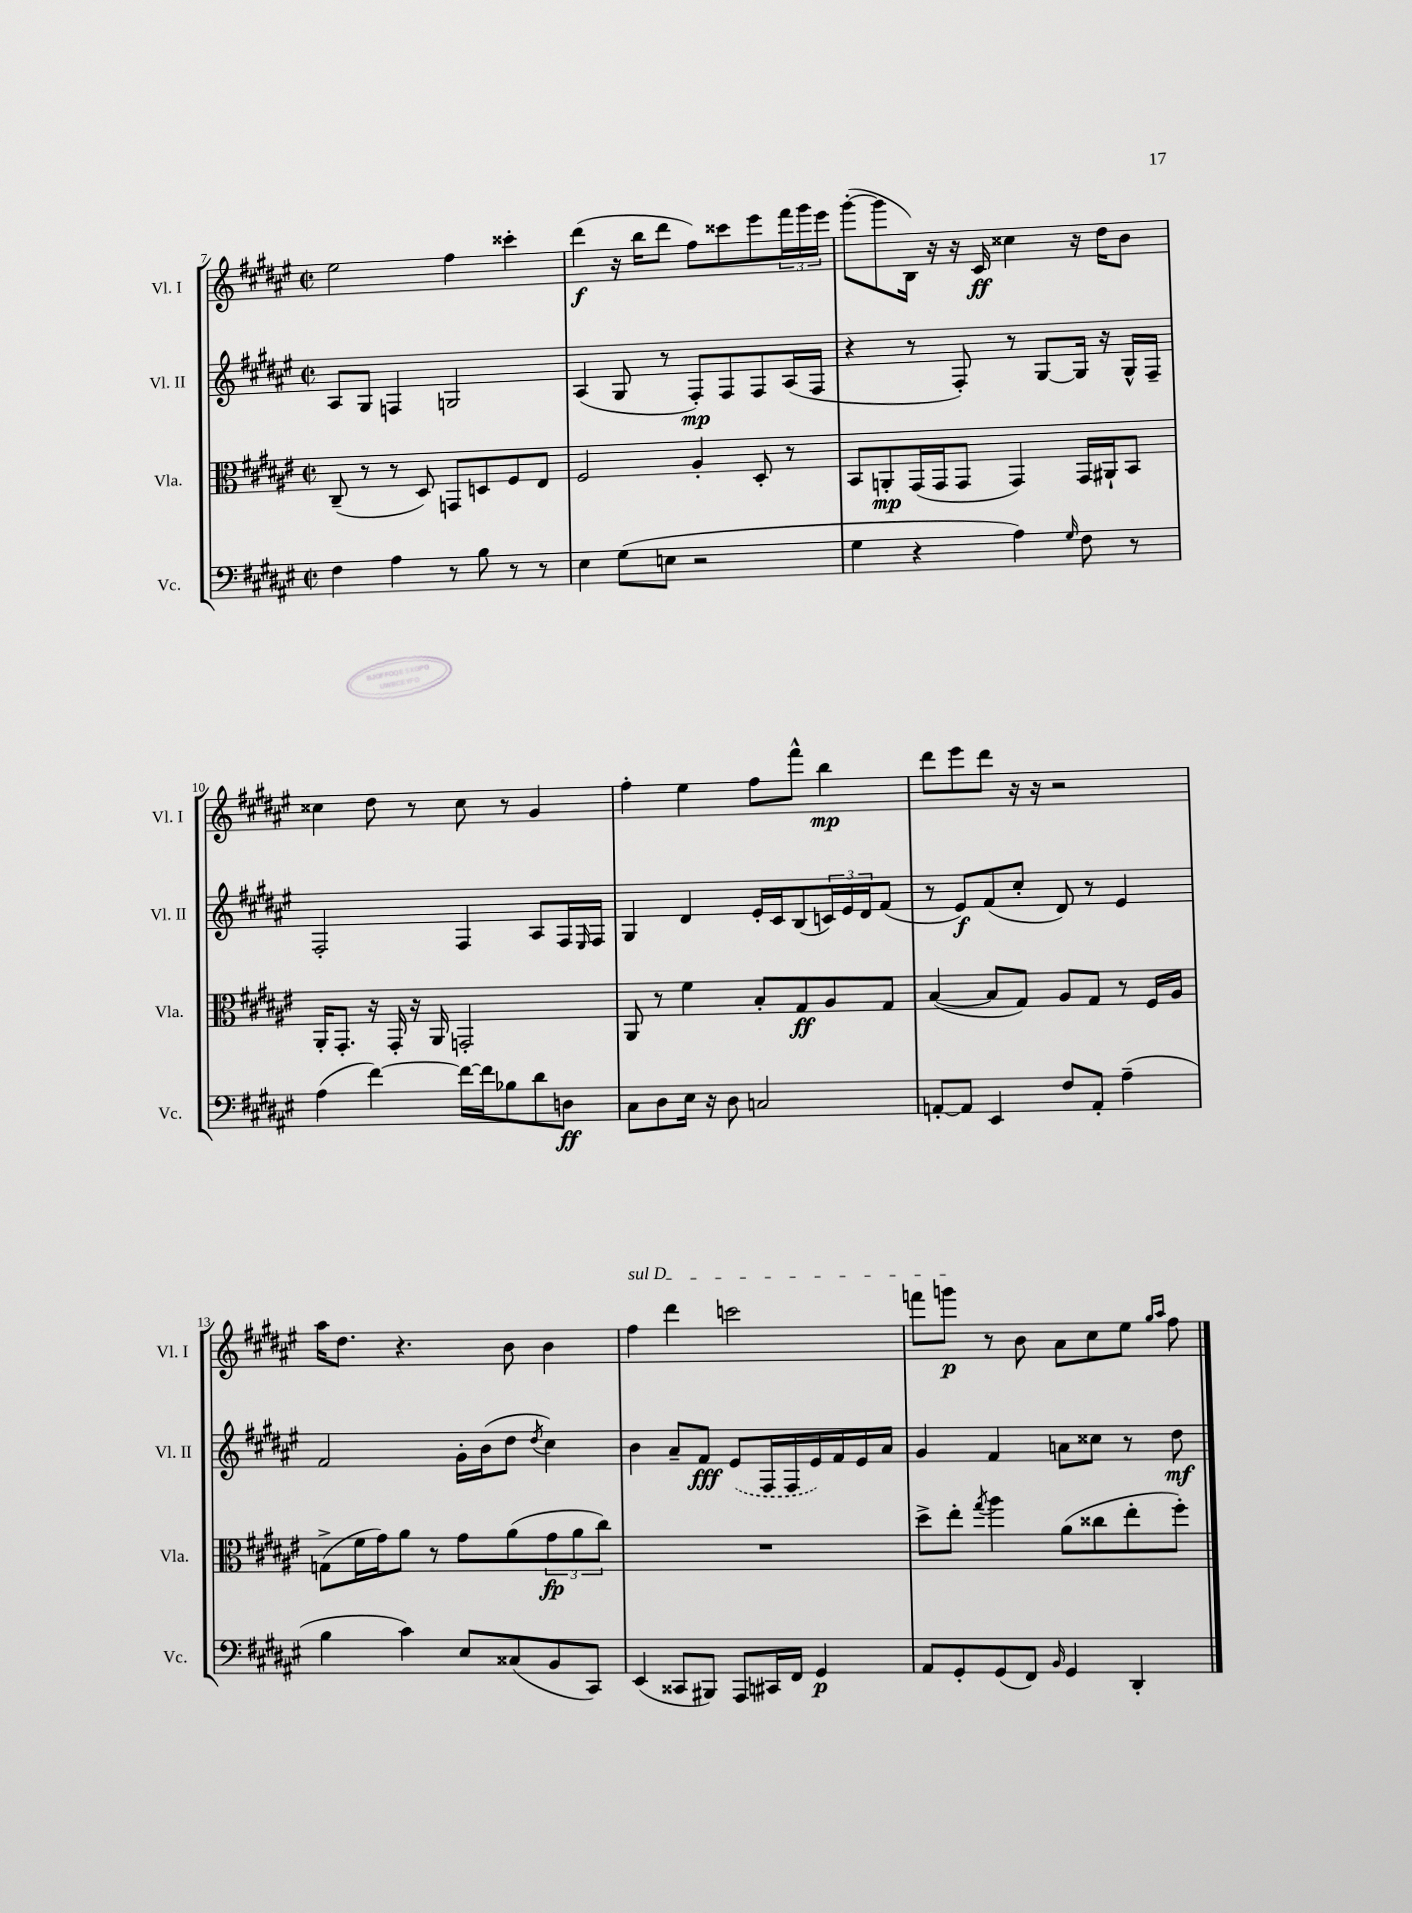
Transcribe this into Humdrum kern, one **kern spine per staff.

**kern	**dynam	**kern	**dynam	**kern	**dynam	**kern	**dynam
*part4	*part4	*part3	*part3	*part2	*part2	*part1	*part1
*staff4	*staff4	*staff3	*staff3	*staff2	*staff2	*staff1	*staff1
*I"Vc.	*	*I"Vla.	*	*I"Vl. II	*	*I"Vl. I	*
*I'Vc.	*	*I'Vla.	*	*I'Vl. II	*	*I'Vl. I	*
*clefF4	*	*clefC3	*	*clefG2	*	*clefG2	*
*k[f#c#g#d#a#e#]	*	*k[f#c#g#d#a#e#]	*	*k[f#c#g#d#a#e#]	*	*k[f#c#g#d#a#e#]	*
*M2/2	*	*M2/2	*	*M2/2	*	*M2/2	*
*met(c|)	*	*met(c|)	*	*met(c|)	*	*met(c|)	*
=7	=7	=7	=7	=7	=7	=7	=7
4F#\	.	(8C#~/	.	8A#/L	.	2ee#\	.
.	.	8r	.	8G#/J	.	.	.
4A#\	.	8r	.	4Fn/	.	.	.
.	.	8D#/)	.	.	.	.	.
8r	.	8GGn/L	.	2Gn/	.	4ff#\	.
8B\	.	8Dn/	.	.	.	.	.
8r	.	8F#/	.	.	.	4ccc##X'\	.
8r	.	8E#/J	.	.	.	.	.
=8	=8	=8	=8	=8	=8	=8	=8
4E#\	.	2F#/	.	(4A#/	.	(4ddd#\	f
(8G#\L	.	.	.	8G#/	.	16r	.
.	.	.	.	.	.	16bb\KL	.
8En\J	.	.	.	8r	.	8ddd#\J	.
2r	.	4A#'/	.	8F#'/L)	mp	8ff#\L)	.
.	.	.	.	8F#/	.	8ccc##X\	.
.	.	8D#'/	.	8F#/	.	8eee#\	.
.	.	8r	.	(16A#/L	.	24fff#\L	.
.	.	.	.	.	.	24ggg#\	.
.	.	.	.	16F#/JJ	.	.	.
.	.	.	.	.	.	24eee#\JJ	.
=9	=9	=9	=9	=9	=9	=9	=9
4G#\	.	8BB/L	.	4r	.	([8ggg#'\L	.
.	.	8AAn'/	mp	.	.	8ggg#\]	.
4r	.	(16GG#/L	.	8r	.	16B\Jk)	.
.	.	16GG#/J	.	.	.	16r	.
.	.	8GG#/J	.	8F#'/)	.	16r	.
.	.	.	.	.	.	16c#/	ff
4A#\)	.	4GG#/)	.	8r	.	4cc##X\	.
.	.	.	.	[8G#/L	.	.	.
16qqG#/	.	.	.	.	.	.	.
8F#\	.	16GG#/LL	.	16G#/Jk]	.	16r	.
.	.	16AA#X`/J	.	16r	.	16dd#\KL	.
8r	.	8BB/J	.	16G#^^/LL	.	8b\J	.
.	.	.	.	16F#~/JJ	.	.	.
!!LO:LB:g=z
=10	=10	=10	=10	=10	=10	=10	=10
(4A#\	.	16AA#'/KL	.	2F#'/	.	4cc##X\	.
.	.	8.GG#'/J	.	.	.	.	.
[4f#\)	.	16r	.	.	.	8dd#\	.
.	.	16GG#'/	.	.	.	.	.
.	.	16r	.	.	.	8r	.
.	.	16AA#/	.	.	.	.	.
16f#\LL_	.	2GGn'/	.	4F#/	.	8cc##\	.
16f#\J]	.	.	.	.	.	.	.
8B-X\	.	.	.	.	.	8r	.
8d#\	.	.	.	8A#/L	.	4g#/	.
8Dn\J	ff	.	.	16F#/L	.	.	.
.	.	.	.	16qqE#/	.	.	.
.	.	.	.	16F#/JJ	.	.	.
=11	=11	=11	=11	=11	=11	=11	=11
8C#\L	.	8AA#/	.	4G#/	.	4ff#'\	.
8D#\	.	8r	.	.	.	.	.
16E#\Jk	.	4f#\	.	4d#/	.	4ee#\	.
16r	.	.	.	.	.	.	.
8D#\	.	.	.	.	.	.	.
2Cn/	.	8B'/L	.	16e#'/LL	.	8ff#\L	.
.	.	.	.	16c#/J	.	.	.
.	.	8G#/	ff	(8B/	.	8fff#^^\J	.
.	.	8A#/	.	24cn/L)	.	4bb\	mp
.	.	.	.	24e#/	.	.	.
.	.	.	.	24d#/J	.	.	.
.	.	8G#/J	.	(8f#/J	.	.	.
=12	=12	=12	=12	=12	=12	=12	=12
[8AAn'/L	.	([4B/	.	8r	.	8ddd#\L	.
8AA/J]	.	.	.	8e#/L)	f	8eee#\	.
4EE#/	.	8B/L]	.	(8f#/	.	8ddd#\J	.
.	.	8G#/J)	.	8cc#'/J	.	16r	.
.	.	.	.	.	.	16r	.
8F#/L	.	8A#/L	.	8d#/)	.	2r	.
8AA'/J	.	8G#/J	.	8r	.	.	.
(4A#~\	.	8r	.	4e#/	.	.	.
.	.	16F#/LL	.	.	.	.	.
.	.	16A#/JJ	.	.	.	.	.
!!LO:LB:g=z
=13	=13	=13	=13	=13	=13	=13	=13
4B\	.	(8Gn^\L	.	2f#/	.	16aa#\KL	.
.	.	.	.	.	.	8.dd#\J	.
.	.	16f#\L	.	.	.	.	.
.	.	16g#\J)	.	.	.	.	.
4c#\)	.	8a#\J	.	.	.	4.r	.
.	.	8r	.	.	.	.	.
8E#/L	.	8g#\L	.	16g#'\LL	.	.	.
.	.	.	.	(16b\J	.	.	.
(8C##X/	.	(8a#\	.	8dd#\J	.	8b\	.
.	.	.	.	8qdd#/	.	.	.
8BB/	.	12g#\	fp	4cc#\)	.	4b\	.
.	.	12a#\	.	.	.	.	.
8CC#/J)	.	.	.	.	.	.	.
.	.	12cc#\J)	.	.	.	.	.
=14	=14	=14	=14	=14	=14	=14	=14
!	!	!	!	!	!	!LO:TX:a:i:t=sul D	!
(4EE#/	.	1r	.	4b\	.	4ff#\	.
8CC##X/L	.	.	.	8a#~/L	.	4ddd#\	.
8BBB#X/J)	.	.	.	8f#/J	fff	.	.
8AAA#/L	.	.	.	(8e#/L	.	2cccn\	.
16CC#X/L	.	.	.	16F#/L	.	.	.
16FF#/JJ	.	.	.	16F#/	.	.	.
4GG#/	p	.	.	16e#/)	.	.	.
.	.	.	.	16f#/	.	.	.
.	.	.	.	16e#/	.	.	.
.	.	.	.	16a#/JJ	.	.	.
=15	=15	=15	=15	=15	=15	=15	=15
8AA#/L	.	8dd#^\L	.	4g#/	.	8fffn\L	.
8GG#'/	.	8ee#'\J	.	.	.	8gggn\J	p
.	.	8qgg#/	.	.	.	.	.
(8GG#/	.	4aa#\	.	4f#/	.	8r	.
8FF#/J)	.	.	.	.	.	8b\	.
16qqBB/	.	.	.	.	.	.	.
4GG#/	.	(8a#\L	.	8an\L	.	8a#\L	.
.	.	8cc##X\	.	8cc##X\J	.	8cc#\	.
4DD#'/	.	8ee#'\	.	8r	.	8ee#\J	.
.	.	.	.	.	.	16qqgg#/LL	.
.	.	.	.	.	.	16qqaa#/JJ	.
.	.	8ff#'\J)	.	8dd#\	mf	8ff#\	.
==	==	==	==	==	==	==	==
*-	*-	*-	*-	*-	*-	*-	*-
